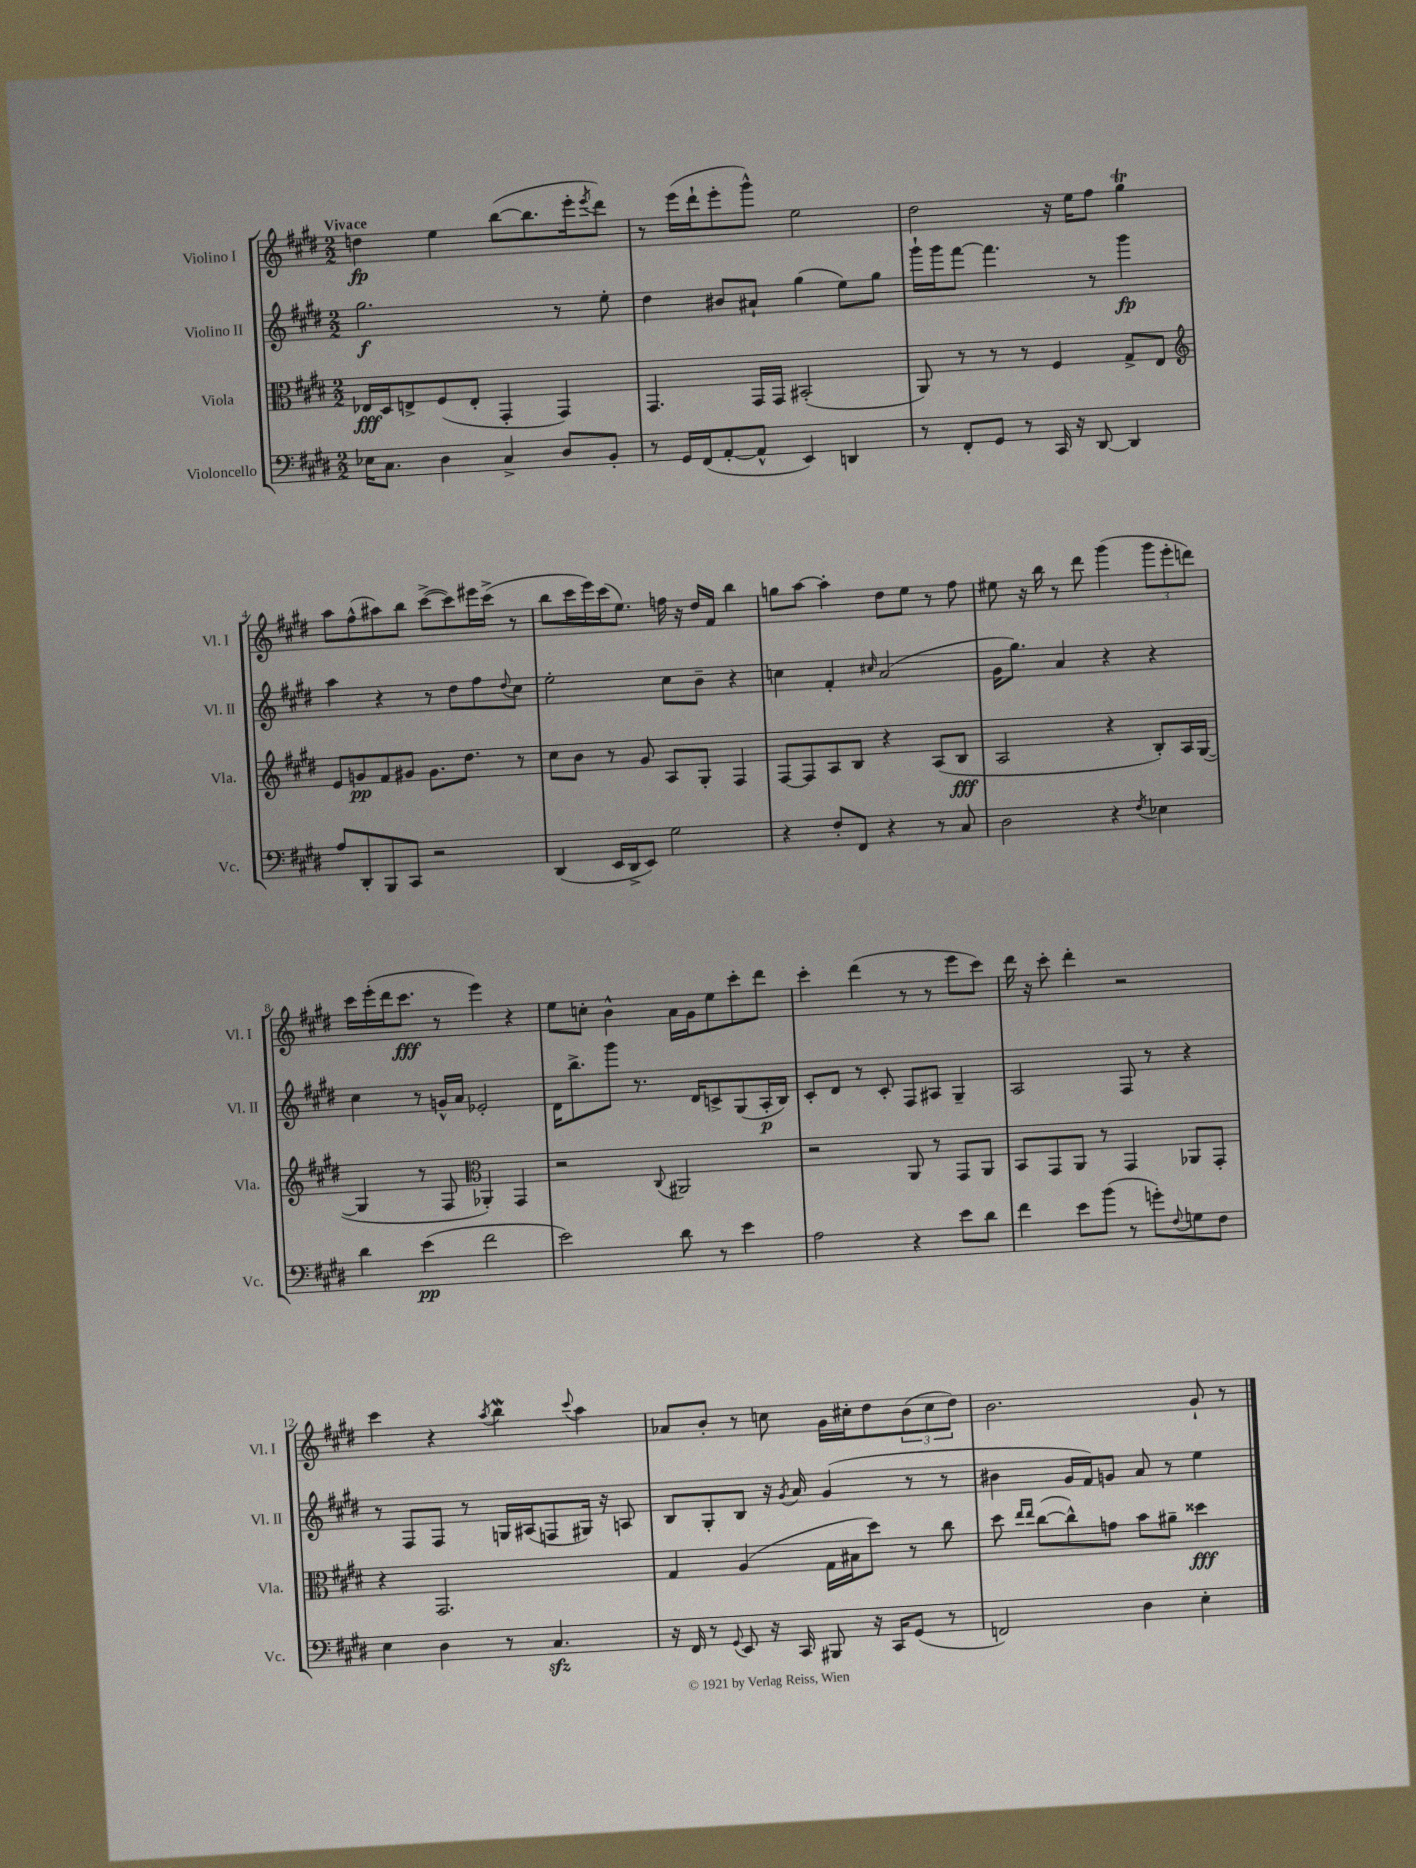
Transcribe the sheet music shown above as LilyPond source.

<<
\new StaffGroup <<
\new Staff = "s0" \with { instrumentName = "Violino I" shortInstrumentName = "Vl. I" } {
    \clef treble \key e \major \numericTimeSignature \time 2/2 \tempo "Vivace"
    d''4\fp e''4 b''8~( b''8. e'''16-. \acciaccatura { e'''8 } dis'''8) |
    r8 e'''16( dis'''16-! e'''8-. gis'''8-^) e''2 |
    dis''2 r16 e''16 fis''8 gis''4\trill |
    a''8 fis''8-^( ais''8) b''8 cis'''8~->( cis'''8) eis'''16 cis'''16->( r8 |
    b''8 cis'''16 e'''16) cis'''16( e''8.) f''16 r16 dis''16 fis'16 b''4 |
    g''8 a''8~ a''4-. dis''8 e''8 r8 fis''8 |
    eis''8 r16 b''16 r8 dis'''8 gis'''4( \tuplet 3/2 { gis'''8 e'''8-. d'''8) } |
    cis'''16 e'''16-.( dis'''16 cis'''8.\fff r8 e'''4) r4 |
    e''8 c''8-. b'4-^ a'16 gis'16 e''8 cis'''8-. dis'''8 |
    cis'''4-. dis'''4( r8 r8 e'''8 cis'''8) |
    dis'''16 r16 cis'''8-. dis'''4-. r2 |
    cis'''4 r4 \acciaccatura { a''8 } b''4\mordent \appoggiatura { cis'''8 } a''4 |
    aes'8 b'8-. r8 c''8 gis'16 cis''16-. dis''8 \tuplet 3/2 { b'8( cis''8 dis''8) } |
    b'2. gis'8-! r8 \bar "|." |
}
\new Staff = "s1" \with { instrumentName = "Violino II" shortInstrumentName = "Vl. II" } {
    \clef treble \key e \major \numericTimeSignature \time 2/2
    gis''2.\f r8 e''8-. |
    dis''4 bis'8 ais'8-! gis''4( e''8) gis''8 |
    gis'''16-! gis'''16 fis'''8~ fis'''4. r8 gis'''4\fp |
    a''4 r4 r8 dis''8 fis''8 \appoggiatura { dis''8 } cis''8 |
    e''2-. cis''8 b'8-- r4 |
    c''4 fis'4-. \grace { cis''16 } a'2( |
    gis'16 gis''8.) a'4 r4 r4 |
    cis''4 r8 g'16-^ a'16 ees'2-. |
    dis'16 b''8.-> gis'''8 r8. dis'16 c'8-> gis8( a16-.\p b16) |
    cis'8-. dis'8 r8 cis'8-. fis8 ais8 gis4-- |
    a2 fis8 r8 r4 |
    r8 fis8 fis8 r8 g16 ais16( f8 gis16) r16 a8 |
    b8 gis8-. b8 r16 \acciaccatura { gis'8 } a'16 gis'4( r8 r8 |
    bis'4 gis'16 fis'16) g'8 a'8 r8 e''4 \bar "|." |
}
\new Staff = "s2" \with { instrumentName = "Viola" shortInstrumentName = "Vla." } {
    \clef alto \key e \major \numericTimeSignature \time 2/2
    ees16\fff dis16 e8-> fis8( e8-. gis,4-. gis,4) |
    gis,4. gis,16 gis,16 bis,2-.( |
    a,8) r8 r8 r8 fis4 gis8-> e8 |
    \clef treble e'8 g'8\pp fis'8 gis'8 gis'8. dis''8. r8 |
    cis''8 b'8 r8 gis'8 a8 gis8-. fis4 |
    fis8~ fis8 a8 b8 r4 a8( b8\fff |
    a2 r4 b8-.) a16 gis16~( |
    gis4 r8 fis8 \clef alto aes,4-.) gis,4 |
    r2 \appoggiatura { cis8 } ais,2 |
    r2 a,8 r8 gis,8 a,8 |
    b,8 gis,8 a,8 r8 gis,4 aes,8 gis,8-. |
    r4 gis,2. |
    gis4 a4( gis16 bis16 dis''8) r8 cis''8 |
    dis''8 \grace { e''16 e''16 } cis''8~( cis''8-^) g'8 b'8 ais'8-- disis''4\fff \bar "|." |
}
\new Staff = "s3" \with { instrumentName = "Violoncello" shortInstrumentName = "Vc." } {
    \clef bass \key e \major \numericTimeSignature \time 2/2
    ees16 cis8. dis4 cis4-> dis8 b,8-. |
    r8 gis,16 fis,16( a,8~-. a,8-^ e,4) d,4 |
    r8 fis,8-. gis,8 r8 cis,16 r16 dis,8~ dis,4 |
    a8 dis,8-. b,,8 cis,8 r2 |
    dis,4( e,16 dis,16-> e,8) gis2 |
    r4 fis8-. fis,8 r4 r8 cis8 |
    dis2 r4 \acciaccatura { fis8 } ees4 |
    dis'4 e'4\pp( fis'2 |
    e'2) dis'8 r8 e'4 |
    a2 r4 e'8 dis'8 |
    fis'4 e'8 b'8( r8 g'8-.) \appoggiatura { fis8 } g8 fis8 |
    e4 dis4 r8 cis4.\sfz |
    r16 fis,16 r8 \appoggiatura { gis,8 } e,8 r16 cis,16 bis,,8 r16 cis,16 gis,8( r8 |
    f,2) dis4 e4-. \bar "|." |
}
>>
>>
